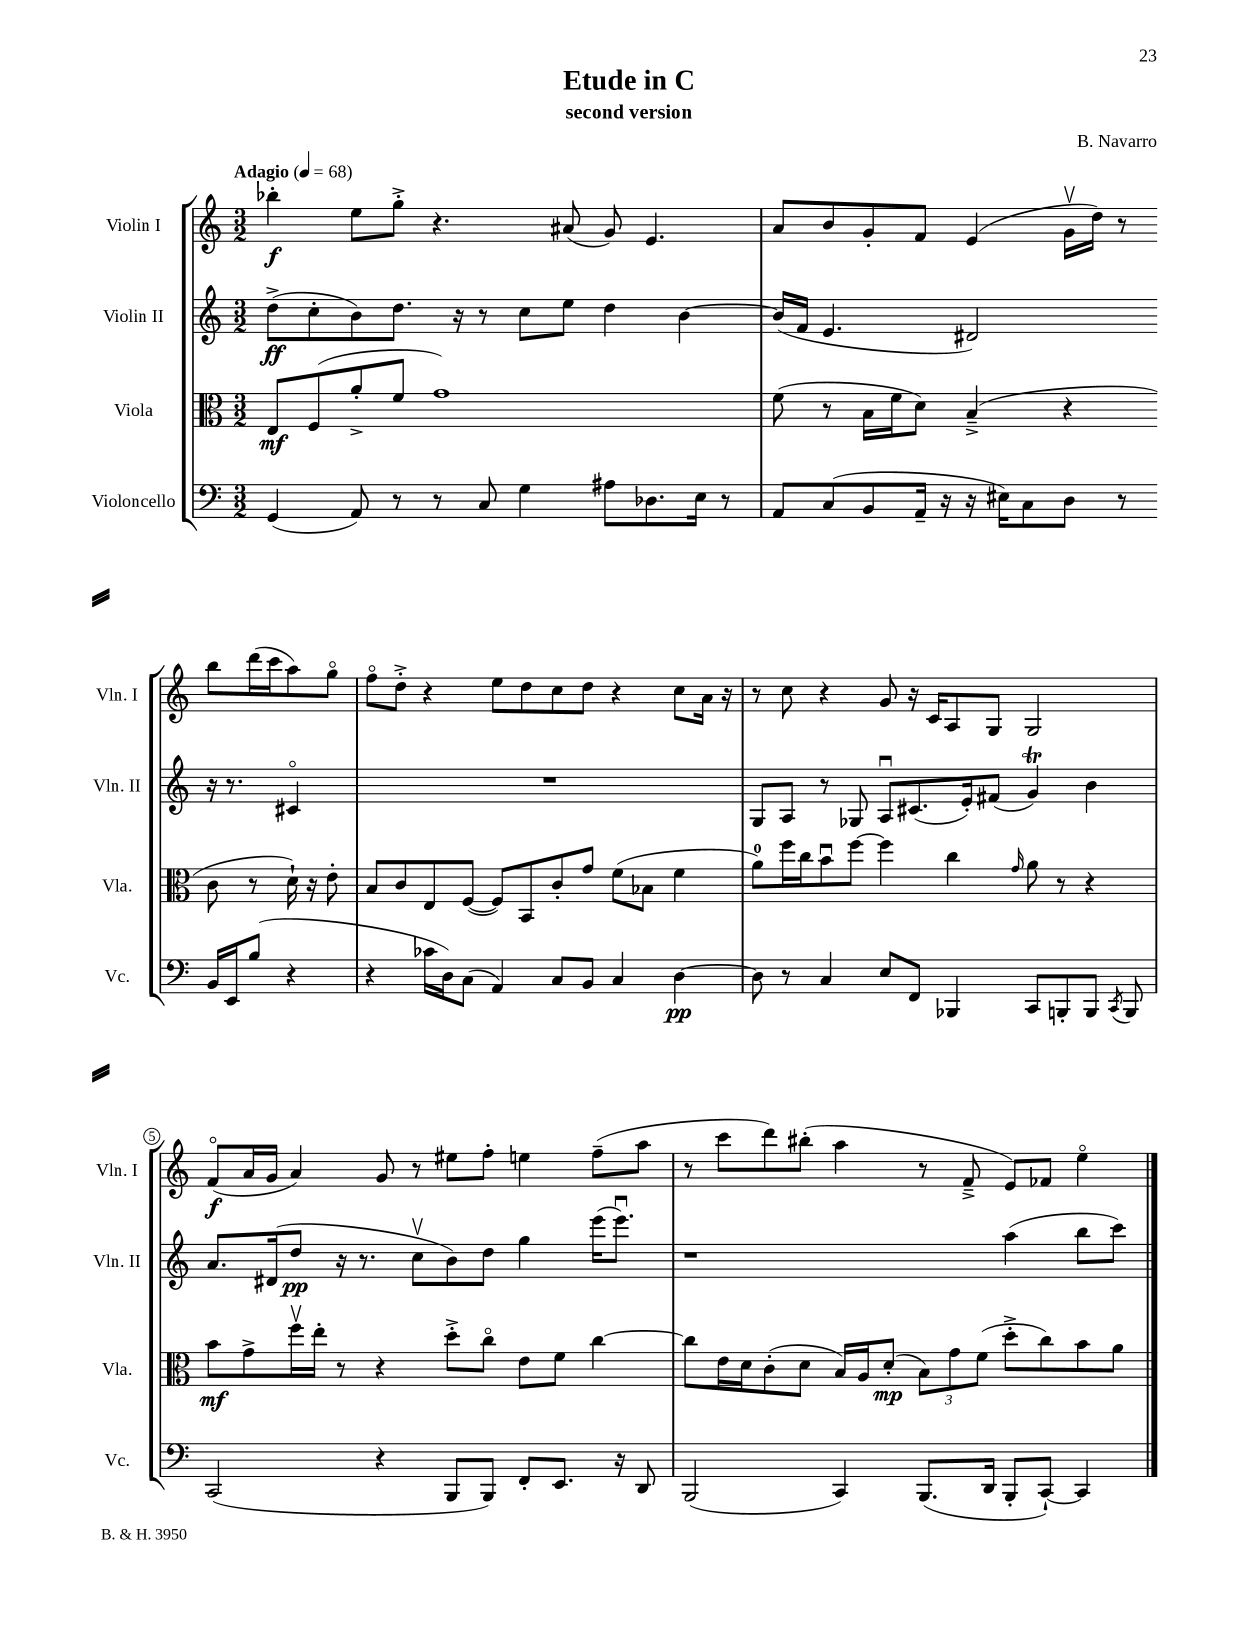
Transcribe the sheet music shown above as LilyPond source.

\header { title = "Etude in C" composer = "B. Navarro" subtitle = "second version" }
<<
\new StaffGroup <<
\new Staff = "s0" \with { instrumentName = "Violin I" shortInstrumentName = "Vln. I" } {
    \clef treble \key c \major \numericTimeSignature \time 3/2 \tempo "Adagio" 4 = 68
    \autoBeamOff bes''4-.\f e''8[ g''8]-.-> r4. ais'8( g'8) e'4. |
    a'8[ b'8 g'8-. f'8] e'4( g'16[\upbow d''16]) r8 b''8[ d'''16( c'''16 a''8) g''8]\flageolet |
    f''8[\flageolet d''8]-.-> r4 e''8[ d''8 c''8 d''8] r4 c''8[ a'16] r16 |
    r8 c''8 r4 g'8 r16 c'16[ a8 g8] g2 |
    f'8[\flageolet\f( a'16 g'16] a'4) g'8 r8 eis''8[ f''8]-. e''4 f''8[--( a''8] |
    r8 c'''8[ d'''8) bis''8]-.( a''4 r8 f'8---> e'8[) fes'8] e''4\flageolet \bar "|." |
}
\new Staff = "s1" \with { instrumentName = "Violin II" shortInstrumentName = "Vln. II" } {
    \clef treble \key c \major \numericTimeSignature \time 3/2
    \autoBeamOff d''8[->\ff( c''8-. b'8) d''8.] r16 r8 c''8[ e''8] d''4 b'4~ |
    b'16[( f'16] e'4. dis'2) r16 r8. cis'4\flageolet |
    R1. |
    g8[ a8] r8 ges8 a8[\downbow cis'8.( e'16-.) fis'8]( g'4\trill) b'4 |
    a'8.[ dis'16( d''8]\pp r16 r8. c''8[\upbow b'8) d''8] g''4 e'''16[( e'''8.]\downbow) |
    r1 a''4( b''8[ c'''8]) \bar "|." |
}
\new Staff = "s2" \with { instrumentName = "Viola" shortInstrumentName = "Vla." } {
    \clef alto \key c \major \numericTimeSignature \time 3/2
    \autoBeamOff e8[\mf f8( a'8-.-> f'8] g'1) |
    f'8( r8 b16[ f'16 d'8]) b4--->( r4 c'8 r8 d'16-!) r16 e'8-. |
    b8[ c'8 e8 f8]~( f8[) b,8 c'8-. g'8] f'8[( bes8] f'4 |
    a'8[-0) f''16 c''16 b'8\downbow f''8]~ f''4 c''4 \grace { g'16 } a'8 r8 r4 |
    b'8[\mf g'8-> f''16\upbow e''16]-. r8 r4 d''8[-.-> c''8]\flageolet e'8[ f'8] c''4~ |
    c''8[ e'16 d'16 c'8-.( d'8] b16[) a16 d'8]-.\mp( \tuplet 3/2 { b8[) g'8 f'8]( } d''8[-.-> c''8) b'8 a'8] \bar "|." |
}
\new Staff = "s3" \with { instrumentName = "Violoncello" shortInstrumentName = "Vc." } {
    \clef bass \key c \major \numericTimeSignature \time 3/2
    \autoBeamOff g,4( a,8) r8 r8 c8 g4 ais8[ des8. e16] r8 |
    a,8[ c8( b,8 a,16]-- r16 r16 eis16[) c8 d8] r8 b,16[ e,16 b8]( r4 |
    r4 ces'16[ d16) c8]( a,4) c8[ b,8] c4 d4~\pp |
    d8 r8 c4 e8[ f,8] bes,,4 c,8[ b,,8-. b,,8] \acciaccatura { c,8 } b,,8 |
    c,2( r4 b,,8[ b,,8]) f,8[-. e,8.] r16 d,8 |
    b,,2( c,4) b,,8.[( d,16] b,,8[-. c,8]~-!) c,4 \bar "|." |
}
>>
>>
\layout { \context { \Score \override BarNumber.stencil = #(make-stencil-circler 0.1 0.3 ly:text-interface::print) } }
